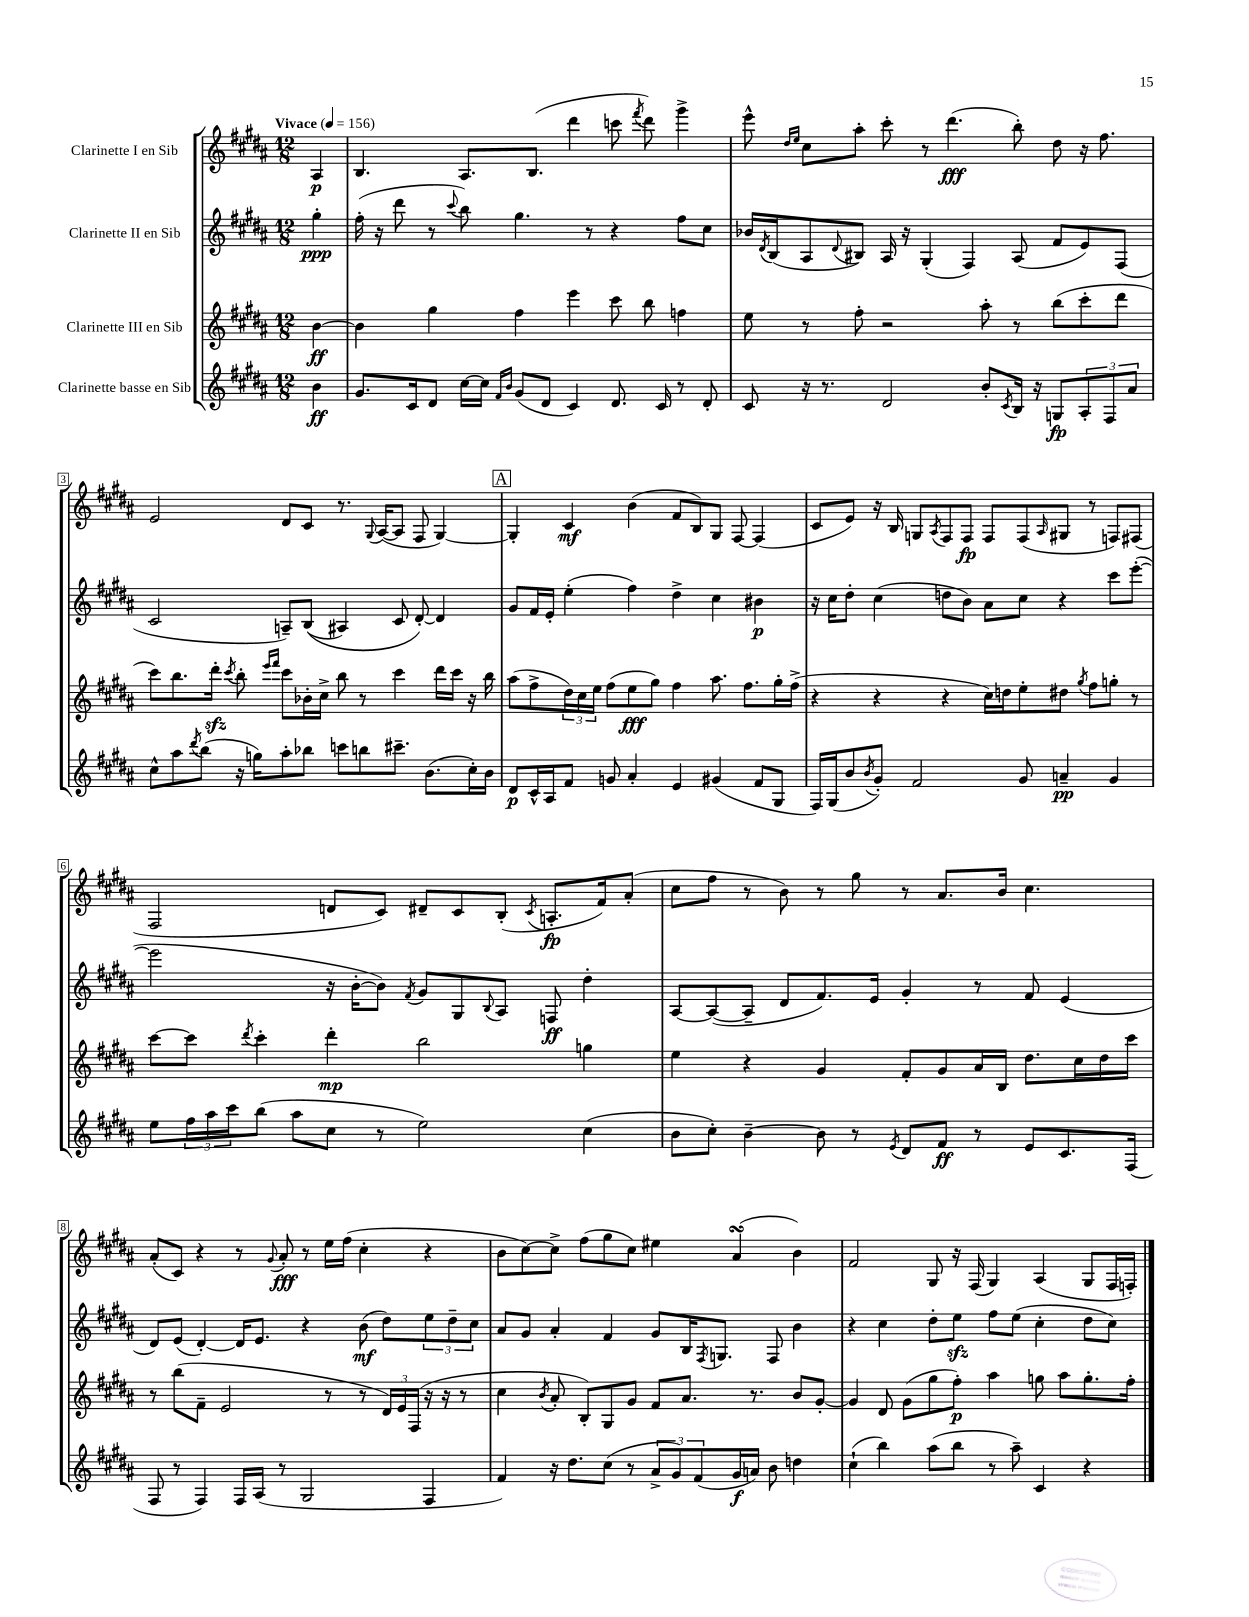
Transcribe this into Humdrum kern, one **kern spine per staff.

**kern	**kern	**kern	**kern
*staff4	*staff3	*staff2	*staff1
*clefG2	*clefG2	*clefG2	*clefG2
*k[f#c#g#d#a#]	*k[f#c#g#d#a#]	*k[f#c#g#d#a#]	*k[f#c#g#d#a#]
*M12/8	*M12/8	*M12/8	*M12/8
*MM156	*MM156	*MM156	*MM156
4b\	[4b\	4gg#'\	4A#/
=	=	=	=
8.g#/L	4b\]	(16ff#'\	4.B/
.	.	16r	.
.	.	8ddd#\	.
16c#/k	.	.	.
8d#/J	4gg#\	8r	.
.	.	8qqccc#/	.
[16cc#\LL	.	8bb\)	8.A#/L
16cc#\]JJ	.	.	.
16qqf#/LL	.	.	.
16qqb/JJ	.	.	.
(8g#/L	4ff#\	4.gg#\	.
.	.	.	(8.B/J
8d#/J	.	.	.
4c#/)	4eee\	.	4ddd#\
.	.	8r	.
8.d#/	8ccc#\	4r	8ccc\
.	.	.	8qfff#/
.	8bb\	.	8ddd#\)
16c#/	.	.	.
8r	4ff\	8ff#\L	4ggg#^\
8d#'/	.	8cc#\J	.
=	=	=	=
8c#/	8ee\	16b-/LL	8eee^^\
.	.	8qd#/	.
.	.	(16B/J	.
.	.	.	16qqdd#/LL
.	.	.	16qqee/JJ
16r	8r	8A#/	8cc#\L
8.r	.	.	.
.	.	8qqd#/	.
.	8ff#'\	8B#/J)	8aa#'\J
2d#/	2r	16A#/	8ccc#'\
.	.	16r	.
.	.	(4G#'/	8r
.	.	.	(4.ddd#\
.	.	4F#/)	.
8b'/L	8aa#'\	.	.
8qc#/	.	.	.
16B/Jk	8r	(8A#/	8bb'\)
16r	.	.	.
8G/L	(8bb\L	8f#/L	8dd#\
12A#'/	8ccc#'\	8e/)	16r
.	.	.	8.ff#\
12F#/	.	.	.
.	8ddd#\J	(8F#/J	.
12a#/J	.	.	.
=	=	=	=
8cc#^^\L	8ccc#\L)	2c#/	2e/
8aa#\	8.bb\	.	.
8qddd#/	.	.	.
(8bb\J	.	.	.
.	16ddd#'\Jk	.	.
.	8qccc#/	.	.
16r	8bb'\	.	.
16gg\LK)	.	.	.
.	16qqeee/LL	.	.
.	16qqfff#/JJ	.	.
8aa#'\	8ccc#\L	8A~/L)	8d#/L
8bb-\J	16b-'\L	&((8B/J	8c#/J
.	16cc#^\JJ	.	.
8ccc\L	8bb\	4A#/)	8.r
8bb\	8r	.	.
.	.	.	8qqG#/
.	.	.	([16A#/LK
8.ccc#~\J	4ccc#\	8c#/	8A#/]J
.	.	[8d#'/&)	8F#/
(8.b\L	.	.	.
.	16ddd#\LL	4d#/]	[4G#/)
.	16ccc#\JJ	.	.
16cc#'\L)	16r	.	.
16b\JJ	16bb\	.	.
=	=	=	=
8d#/L	(8aa#\L	8g#/L	4G#'/]
16c#^^/L	8ff#^\	16f#/L	.
16A#/J	.	16e'/JJ	.
8f#/J	24dd#\L)	(4ee'\	4c#/
.	24cc#\	.	.
.	24ee\JJ	.	.
8g/	(8ff#\L	.	.
4a#'/	8ee\	4ff#\)	(4b\
.	8gg#\J)	.	.
4e/	4ff#\	4dd#^\	8f#/L
.	.	.	8B/)
(4g#/	8.aa#\	4cc#\	8G#/J
.	.	.	[8F#/
.	8.ff#\L	.	.
8f#/L	.	4b#\	(4F#/]
8G#/J	16gg#'\L	.	.
.	(16ff#^\JJ	.	.
=	=	=	=
16F#/LL)	4r	16r	8c#/L
(16G#/J	.	16cc#\LK	.
8b/	.	8dd#'\J	8e/J)
8qb/	.	.	.
8g#'/J)	4r	(4cc#\	16r
.	.	.	16B/
2f#/	.	.	8G/L
.	.	.	8qA#/
.	4r	8dd\L	8F#/
.	.	8b\J)	8F#/J
.	16cc#\LL)	8a#\L	8F#/L
.	16dd\J	.	.
8g#/	8ee'\	8cc#\J	(8F#/
.	.	.	16qqA#/
4a~/	8dd#\J	4r	8G#/J
.	8qgg#/	.	.
.	8ff#\L	.	8r
4g#/	8gg'\J	8ccc#\L	8F/L)
.	8r	([8eee'\J	(8F#/J
=	=	=	=
8ee\L	[8ccc#\L	2eee\]	2F#/
24ff#\L	8ccc#\]J	.	.
24aa#\	.	.	.
24ccc#\J	.	.	.
.	8qddd#/	.	.
(8bb\J	4ccc#'\	.	.
8aa#\L	.	.	.
8cc#\J	4ddd#'\	16r	8d/L
.	.	[16b'\LK	.
8r	.	8b\]J)	8c#/J)
.	.	8qf#/	.
2ee\)	2bb\	8g#/L	8d#~/L
.	.	8G#/	8c#/
.	.	8qqB/	.
.	.	8A#/J	(8B'/J
.	.	.	8qc#/
.	.	8F/	8.A'/L
(4cc#\	4gg\	4dd#'\	.
.	.	.	16f#/k)
.	.	.	(8a#'/J
=	=	=	=
8b\L	4ee\	[8A#/L	8cc#\L
8cc#'\J)	.	(8A#/_	8ff#\J
[4b~\	4r	8A#~/]J	8r
.	.	8d#/L	8b\)
8b\]	4g#/	8.f#/)	8r
8r	.	.	8gg#\
.	.	16e/Jk	.
8qe/	.	.	.
8d#/L	8f#'/L	4g#'/	8r
8f#/J	8g#/	.	8.a#/L
8r	16a#/L	8r	.
.	16B/JJ	.	16b/Jk
8e/L	8.dd#\L	8f#/	4.cc#\
8.c#/	.	(4e/	.
.	16cc#\L	.	.
.	16dd#\	.	.
(16F#/Jk	16ccc#\JJ	.	.
=	=	=	=
8F#/	8r	8d#/L)	(8a#'/L
8r	(8bb\L	(8e/J	8c#/J)
4F#/)	8f#~\J	[4d#'/)	4r
.	2e/	.	.
16F#/LL	.	16d#/]LK	8r
(16A#/JJ	.	8.e/J	.
.	.	.	8qqg#/
8r	.	.	8a#'/
2G#/	.	4r	8r
.	8r	.	16ee\LL
.	.	.	(16ff#\JJ
.	8r	(8b\	4cc#'\
.	24d#/LL)	8dd#\L)	.
.	24e/	.	.
.	(24F#/JJ	.	.
4F#/	16r	12ee\	4r
.	16r	.	.
.	.	12dd#~\	.
.	8r	.	.
.	.	12cc#\J	.
=	=	=	=
4f#/)	4cc#\	8a#/L	8b\L
.	.	8g#/J	[8cc#\)
.	8qb/	.	.
16r	8a#'/	4a#'/	8cc#^\]J
8.dd#\L	.	.	.
.	8B'/L)	.	(8ff#\L
(8cc#\J	8G#/	4f#/	8gg#\
8r	8g#/J	.	8cc#\J)
12a#^/L	8f#/L	8g#/L	4ee#\
12g#/)	.	.	.
.	8.a#/J	16B/K	.
(12f#/	.	.	.
.	.	8qF#/	.
.	.	8.G/J	.
16g#/L	.	.	(4a#/
16a/JJ)	8.r	.	.
8b\	.	8F#/	.
4dd\	8b/L	4b\	4b\)
.	[8g#'/J	.	.
=	=	=	=
(4cc#`\	4g#/]	4r	2f#/
4bb\)	8d#/	4cc#\	.
.	(8g#\L	.	.
(8aa#\L	8gg#\	8dd#'\L	8G#/
8bb\J	8ff#'\J)	8ee\J	16r
.	.	.	(16F#/
8r	4aa#\	8ff#\L	4G#/)
8aa#~\)	.	(8ee\J	.
4c#/	8gg\	4cc#'\	(4A#/
.	8aa#\L	.	.
4r	8.gg'\	8dd#\L	8G#/L
.	.	8cc#\J)	16F#/L
.	16ff#'\Jk	.	16F'/JJ)
==	==	==	==
*-	*-	*-	*-
